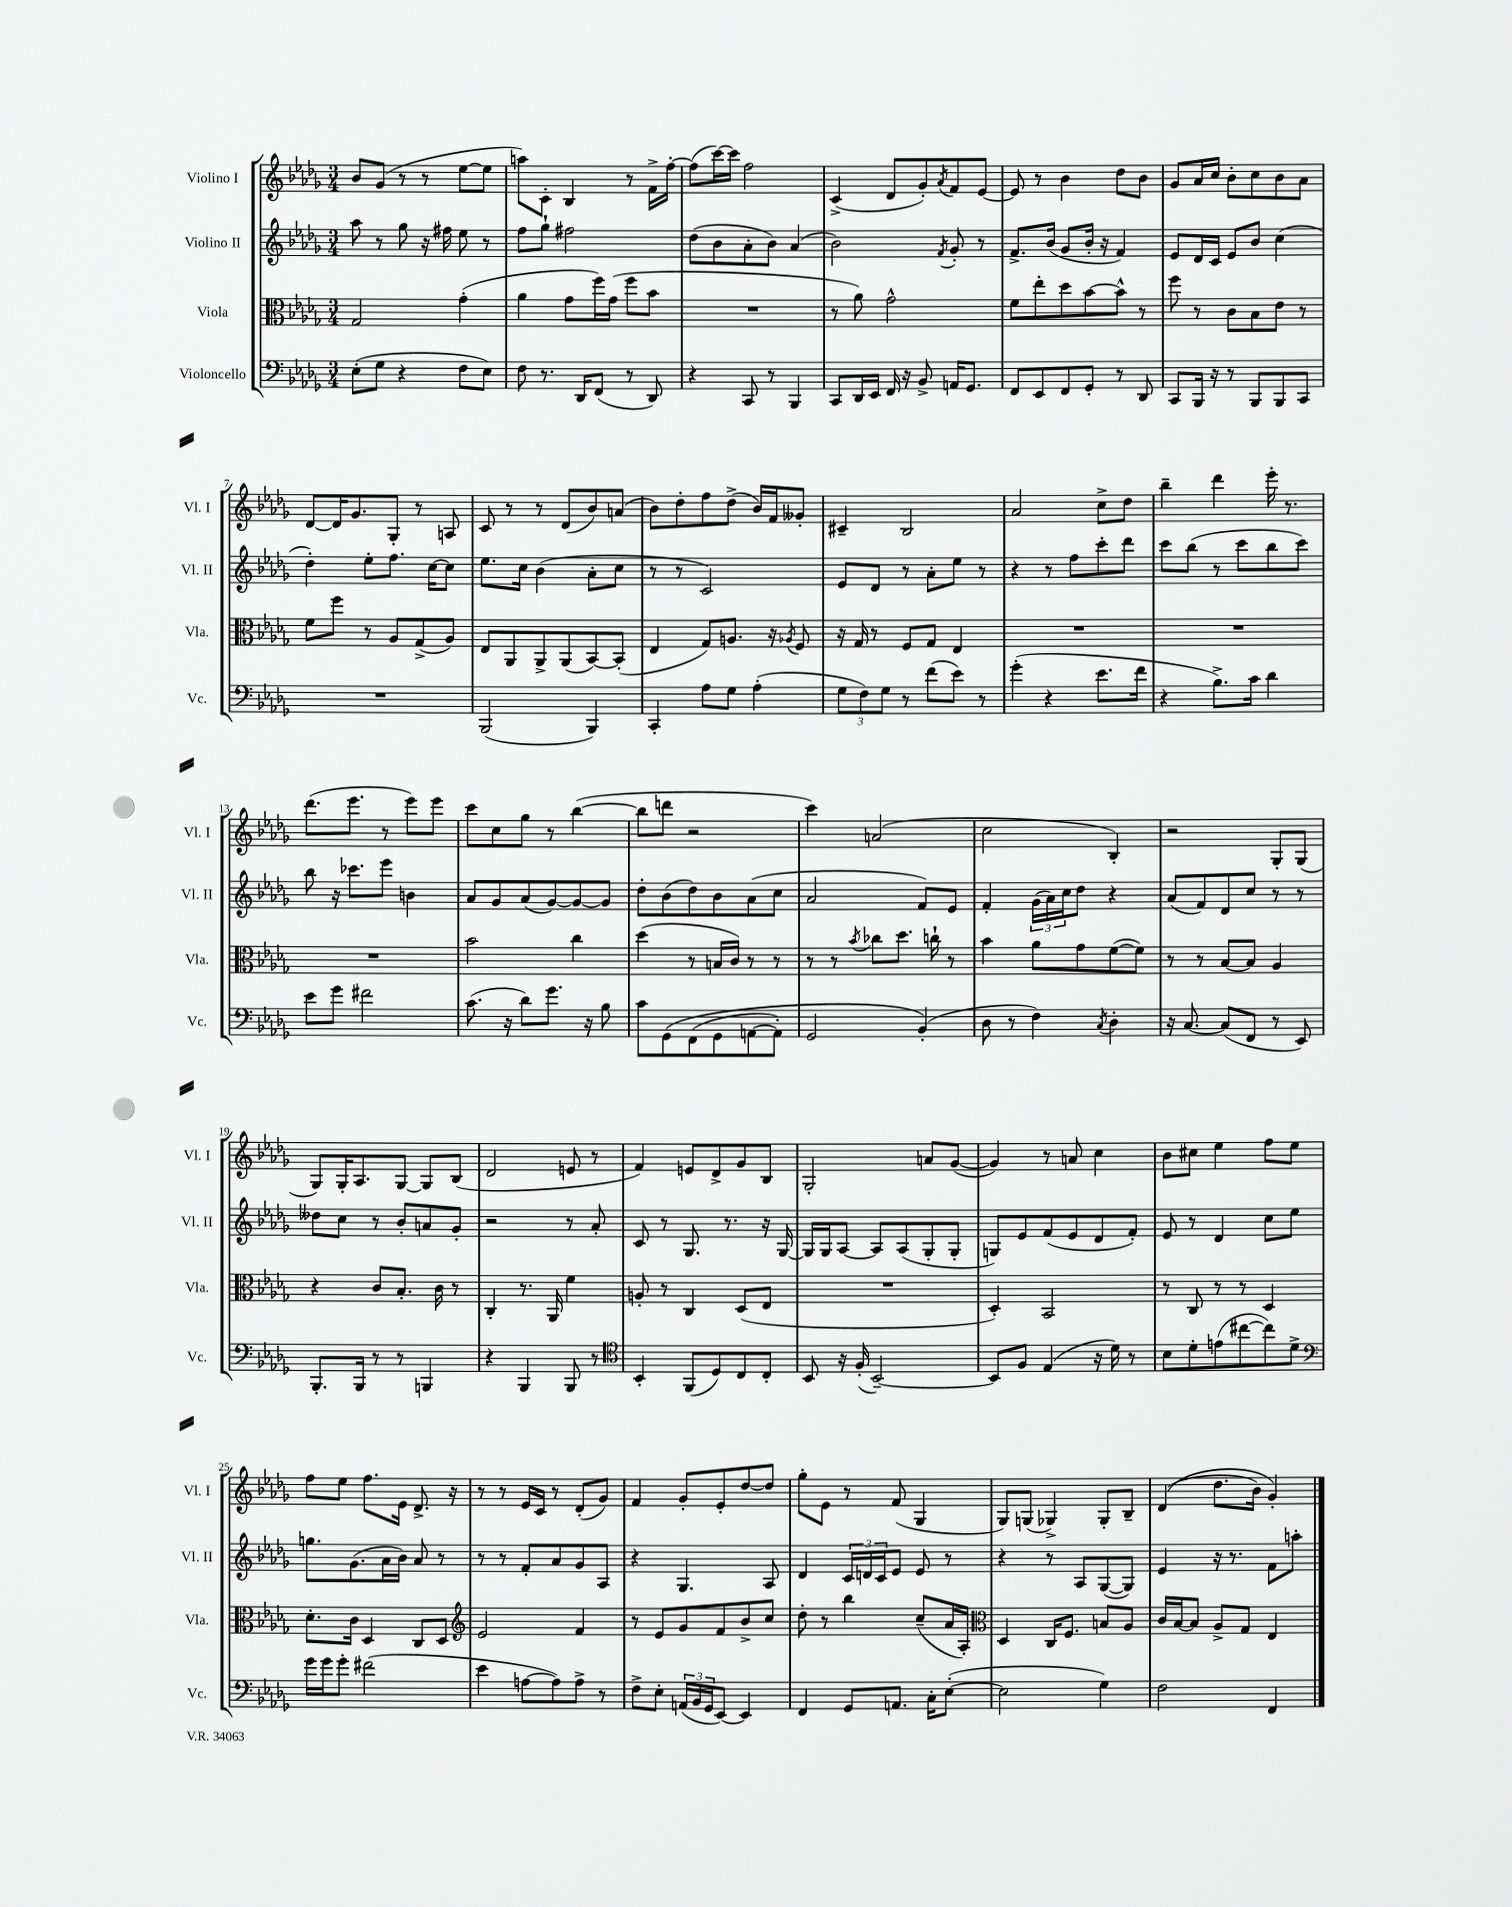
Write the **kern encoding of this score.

**kern	**kern	**kern	**kern
*staff4	*staff3	*staff2	*staff1
*clefF4	*clefC3	*clefG2	*clefG2
*k[b-e-a-d-g-]	*k[b-e-a-d-g-]	*k[b-e-a-d-g-]	*k[b-e-a-d-g-]
*M3/4	*M3/4	*M3/4	*M3/4
(8E-'\L	2G-/	8aa-\	8b-/L
8G-\J	.	8r	(8g-/J
4r	.	8gg-\	8r
.	.	16r	8r
.	.	16ff#\	.
8F\L	(4g-'\	8ee-\	[8ee-\L
8E-\J)	.	8r	8ee-\]J
=	=	=	=
8F\	4a-\	8ff\L	8aa\L)
8.r	.	8gg-`\J	8c'\J
.	8g-\L	2ff#\	4B-/
16DD-/LK	.	.	.
(8FF/J	16ff\L)	.	.
.	(16g-\JJ	.	.
8r	8ff\L	.	8r
8DD-/)	8b-\J	.	16f^\LL
.	.	.	[16ff'\JJ
=	=	=	=
4r	2.r	(8dd-\L	(8ff\]L
.	.	8b-\	[16ccc\L)
.	.	.	16ccc\]JJ
8CC/	.	8a-'\	2ff\
8r	.	8b-\J)	.
4BBB-/	.	(4a-/	.
=	=	=	=
8CC/L	8r	2b-\)	(4c^/
16DD-/L	8a-\)	.	.
16EE-/JJ	.	.	.
16FF/	2g-^^\	.	8d-/L
16r	.	.	.
8BB-^/	.	.	8g-'/)
.	.	8qf/	8qa-/
16AA/LK	.	8g-'/	8f/
8.GG-/J	.	.	.
.	.	8r	[8e-/J
=	=	=	=
8FF/L	8f\L	8.f^/L	8e-/]
8EE-/	8ee-'\	.	8r
.	.	(16b-/Jk	.
8FF/	8dd-\	8g-/L	4b-\
8GG-'/J	[8b-\	16b-'/Jk	.
.	.	16r	.
8r	8b-^^\]J	4f/)	8dd-\L
8DD-/	8r	.	8b-\J
=	=	=	=
8CC/L	8ff\	8e-/L	8g-/L
16BBB-/Jk	8r	16d-/L	16a-/L
16r	.	16c/JJ	16cc/JJ
8r	8c\L	8e-/L	8b-'\L
8BBB-/L	8B-\	8b-/J	8cc\
8BBB-/	8e-\J	(4cc\	8b-\
8CC/J	8r	.	8a-\J
=	=	=	=
2.r	8f\L	4dd-'\)	[8d-/L
.	8ff\J	.	16d-/]K
.	.	.	8.g-/
.	8r	8ee-'\L	.
.	8A-/L	8.ff\J	8G-'/J
.	(8G-^/	.	8r
.	.	[16cc\LK	.
.	8A-/J)	8cc\]J	8A/
=	=	=	=
(2BBB-/	8E-/L	8.ee-\L	8c/
.	8AA-/	.	8r
.	.	16cc\Jk	.
.	8AA-^/	(4b-\	8r
.	(8AA-/	.	(8d-/L
4BBB-/)	[8BB-/)	8a-'\L	8b-/)
.	(8BB-'/]J	8cc\J	(8a/J
=	=	=	=
4CC'/	4E-/	8r	8b-\L)
.	.	8r	8dd-'\
8A-\L	8G-/L)	2c/)	8ff\
8G-\J	8.A/J	.	(8dd-^\J
(4A-'\	.	.	16b-/LL)
.	16r	.	16f/J
.	8qA-/	.	.
.	8F/	.	8g--'/J
=	=	=	=
12G-\L	16r	8e-/L	4c#~/
.	16G-/	.	.
12F\)	.	.	.
.	8r	8d-/J	.
12G-\J	.	.	.
8r	8F/L	8r	2B-/
(8f\L	8G-/J	8a-'\L	.
8e-\J)	4E-/	8ee-\J	.
8r	.	8r	.
=	=	=	=
(4g-'\	2.r	4r	2a-/
4r	.	8r	.
.	.	8ff\L	.
8.e-\L	.	8ccc'\	8cc^\L
.	.	8ddd-\J	8dd-\J
16f\Jk	.	.	.
=	=	=	=
4r	2.r	8ccc\L	4bb-~\
.	.	(8bb-\J	.
8.B-^\L)	.	8r	4ddd-\
.	.	8ccc\L	.
16c\Jk	.	.	.
4d-\	.	8bb-\	16eee-'\
.	.	.	8.r
.	.	8ccc\J)	.
=	=	=	=
8e-\L	2.r	8bb-\	(8.ddd-\L
8g-\J	.	16r	.
.	.	8.ccc-\L	8.eee-\J
2f#\	.	.	.
.	.	8eee-\J	8r
.	.	4b\	8eee-\L)
.	.	.	8eee-\J
=	=	=	=
(8.c\	2b-\	8a-/L	8ccc\L
.	.	8g-/	8cc\
16r	.	.	.
8d-\L)	.	(8a-/	8gg-\J
8.g-\J	.	[8g-/)	8r
.	4cc\	8g-/_	([4bb-\
16r	.	.	.
8B-\	.	8g-/]J	.
=	=	=	=
8c\L	(4dd-\	8dd-'\L	8bb-\]L
&(8GG-\	.	(8b-\	8ddd\J
(8FF\	8r	8dd-\)	2r
8GG-\	16B/LL	8b-\	.
.	16c/JJ)	.	.
[8AA\	8r	(8a-\	.
8AA'\]J)	8r	8cc\J	.
=	=	=	=
2GG-/	8r	2a-/	4ccc\)
.	8r	.	.
.	8qb-/	.	.
.	8cc-\L	.	(2a/
.	8.dd-\J	.	.
(4BB-'/&)	.	8f/L)	.
.	16cc`\	.	.
.	8r	8e-/J	.
=	=	=	=
8D-\	4b-\	4f'/	2cc\
8r	.	.	.
4F\)	8a-\L	(24g-\LL	.
.	.	24a-\)	.
.	.	24cc\J	.
.	8g-\	8dd-\J	.
8qC/	.	.	.
4D-'\	([8f\	4r	4B-'/)
.	8f\]J)	.	.
=	=	=	=
16r	8r	(8a-/L	2r
[8.C/	.	.	.
.	8r	8f/)	.
(8C/]L	[8B-/L	8d-/	.
8FF/J	8B-/]J	8cc/J	.
8r	4A-/	8r	8G-'/L
8EE-/)	.	8r	(8G-/J
=	=	=	=
8.BBB-'/L	4r	8dd--\L	8G-/L)
.	.	8cc\J	16G-'/K
16BBB-/Jk	.	.	8.A-/
8r	8c/L	8r	.
8r	8.B-'/J	8b-'/L	[8G-/J
4BBB/	.	8a/	8G-/]L
.	16c\	.	.
.	8r	8g-'/J	(8B-/J
=	=	=	=
4r	4C'/	2r	2d-/
4BBB-/	8.r	.	.
.	16AA-/	.	.
8BBB-/	4f\	8r	8e/
8r	.	8a-'/	8r
=	=	=	=
*clefC4	*	*	*
4BB-'/	8A'/	8c/	4f/)
.	8r	8r	.
(8FF/L	4C/	8.G-/	8e/L
8D-/)	.	.	8d-^/
.	.	8.r	.
8C/	(8D-/L	.	8g-/
8C'/J	8E-/J	16r	8B-/J
.	.	[16G-/	.
=	=	=	=
8BB-/	2.r	16G-/]LL	2G-'/
.	.	16G-/J	.
16r	.	[8A-/J	.
(16F'/	.	.	.
[2BB-~/)	.	8A-/]L	.
.	.	(8A-/	.
.	.	8G-'/	8a/L
.	.	8G-'/J	([8g-/J
=	=	=	=
8BB-/]L	4D-'/)	8G/L)	4g-/])
8F/J	.	8e-/	.
(4E-/	2BB-/	(8f/	8r
.	.	8e-/	8a/
16r	.	8d-/	4cc\
16d-\)	.	.	.
8r	.	8f'/J)	.
=	=	=	=
8B-\L	8r	8e-/	8b-\L
8d-'\	8C/	8r	8cc#\J
(8e\	8r	4d-/	4ee-\
[8cc#\	8r	.	.
8cc#\])	4D-/	8cc\L	8ff\L
8d-^\J	.	8ee-\J	8ee-\J
=	=	=	=
*clefF4	*	*	*
16g-\LL	8.d-'\L	8.gg\L	8ff\L
16g-\J	.	.	.
8g-'\J	.	.	8ee-\J
.	16c\Jk	(8.g-\	.
(2f#\	4D-/	.	8.ff\L
.	.	16a-\L	.
.	.	16b-\JJ)	16e-\Jk
.	8C/L	8a-/	8.d-^/
.	8D-/J	8r	.
.	.	.	16r
=	=	=	=
*	*clefG2	*	*
4e-\	2e-/	8r	8r
.	.	8r	8r
[8A\L	.	8f'/L	16e-/LL
.	.	.	16c/JJ
8A\])	.	8a-/	8r
8A^\J	4f/	8g-/	(8d-'/L
8r	.	8A-/J	8g-/J)
=	=	=	=
8F^\L	8r	4r	4f/
8E-'\J	8e-/L	.	.
(24AA/LL	8g-/	4.G-/	8g-'/L
24BB-/	.	.	.
24GG-/J	.	.	.
[8EE-/J)	8f/	.	8e-'/
4EE-/]	8b-^/	.	[8dd-/
.	8cc/J	8A-/	8dd-/]J
=	=	=	=
4FF/	8dd-'\	4d-/	8gg-'\L
.	8r	.	8e-\J
8GG-/L	4bb-\	24c/LL	8r
.	.	24d/	.
.	.	24c/J	.
8.AA/J	.	8e-/J	(8f/
.	(8cc~/L	8e-/	4G-/
16C'\LK	.	.	.
([8E-'\J	16a-/L	8r	.
.	16A-'/JJ)	.	.
=	=	=	=
*	*clefC3	*	*
2E-\]	4D-/	4r	8G-/L)
.	.	.	(8G/J
.	16C/LK	8r	4G-^/)
.	8.F/J	.	.
.	.	8A-/L	.
4G-\)	8B/L	([8G-/	8G-'/L
.	8A-/J	8G-/]J)	8B-~/J
=	=	=	=
2F\	16c/LL	4e-/	&((4d-/
.	[16B-/J	.	.
.	8B-/]J	.	.
.	8A-^/L	16r	8.dd-\L
.	.	8.r	.
.	8G-/J	.	.
.	.	.	16b-\Jk)
4FF/	4E-/	8f\L	4g-'/&)
.	.	8aa'\J	.
==	==	==	==
*-	*-	*-	*-
